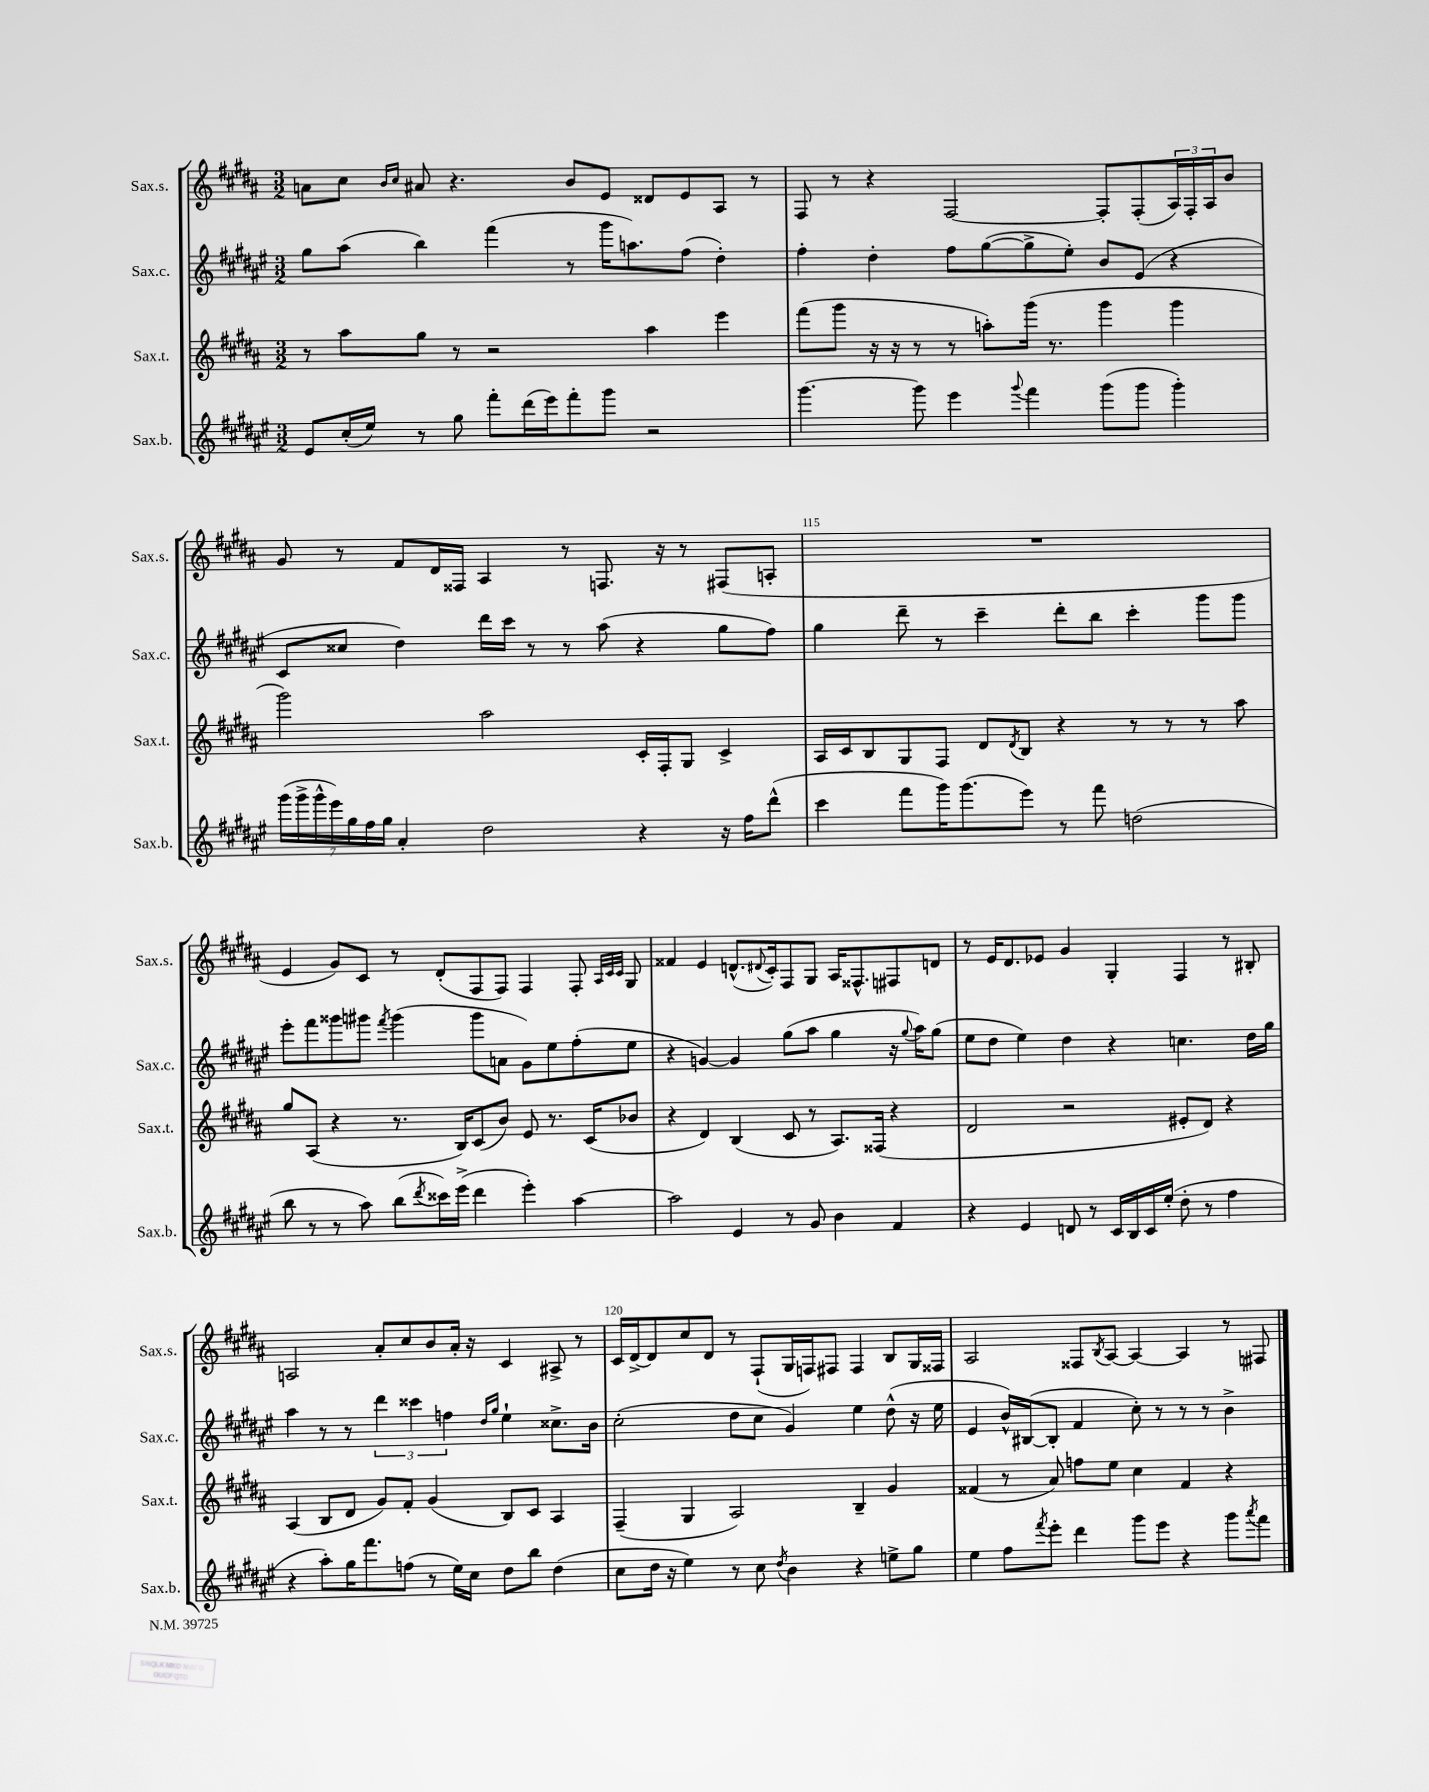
<<
\new StaffGroup <<
\new Staff = "s0" \with { instrumentName = "Sax.s." shortInstrumentName = "Sax.s." } {
    \clef treble \key b \major \numericTimeSignature \time 3/2
    a'8 cis''8 \grace { b'16 cis''16 } ais'8 r4. b'8 e'8 disis'8 e'8 ais8 r8 |
    fis8 r8 r4 fis2~ fis8-. fis8-.( \tuplet 3/2 { ais16) fis16-. ais16 } b'8 |
    gis'8 r8 fis'8 dis'16 fisis16 ais4 r8 f8. r16 r8 fis8( a8-. |
    R1. |
    e'4 gis'8) cis'8 r8 dis'8-.( fis8 fis8) fis4 fis8-. \grace { ais32 cis'32 cis'32 } gis8 |
    fisis'4 e'4 d'8.-^( \appoggiatura { dis'8 } cis'16-.) fis8 gis8 ais16 fisis8.-^ fis8 d'8 |
    r8 e'16 dis'8. ees'8 gis'4 gis4-. fis4 r8 bis8-. |
    a2 ais'8-. cis''8 b'8 ais'16-. r16 cis'4 ais8-> r8 |
    cis'16 dis'16~-> dis'8 cis''8 dis'8 r8 fis8-!( gis16 f16) fis8 fis4 b8 gis16 fisis16 |
    ais2 fisis8 \acciaccatura { b8 } ais8~ ais4~ ais4 r8 fis8 \bar "|." |
}
\new Staff = "s1" \with { instrumentName = "Sax.c." shortInstrumentName = "Sax.c." } {
    \clef treble \key fis \major \numericTimeSignature \time 3/2
    gis''8 ais''8( b''4) fis'''4( r8 gis'''16 a''8.) fis''8( dis''4-.) |
    fis''4-. dis''4-. fis''8 gis''8~( gis''8-> eis''8-.) b'8 eis'8( r4 |
    cis'8 cisis''8 dis''4) dis'''16 cis'''16 r8 r8 ais''8( r4 gis''8 fis''8) |
    gis''4 dis'''8-- r8 cis'''4-- dis'''8-. b''8 cis'''4-. gis'''8 gis'''8 |
    eis'''8-. fis'''8 gisis'''8 gis'''8 \acciaccatura { fis'''8 } gis'''4( gis'''8 a'8 gis'8) eis''8 fis''8-.( eis''8 |
    r4 g'4~) g'4 gis''8( ais''8 gis''4 r16 \appoggiatura { gis''8 } ais''16) gis''8( |
    eis''8 dis''8 eis''4) dis''4 r4 c''4. dis''16 gis''16 |
    ais''4 r8 r8 \tuplet 3/2 { dis'''4 cisis'''4 f''4 } \grace { dis''16 gis''16 } eis''4-! cisis''8.-> b'16 |
    cis''2-.( dis''8 cis''8 gis'4) eis''4 dis''8-^( r16 eis''16 |
    eis'4 b'16-^) bis16~( bis8-. fis'4 cis''8-.) r8 r8 r8 b'4-> \bar "|." |
}
\new Staff = "s2" \with { instrumentName = "Sax.t." shortInstrumentName = "Sax.t." } {
    \clef treble \key b \major \numericTimeSignature \time 3/2
    r8 ais''8 gis''8 r8 r2 ais''4 e'''4 |
    fis'''8( gis'''8 r16 r16 r8 r8 a''8-.) gis'''16( r8. gis'''4 gis'''4 |
    gis'''2) ais''2 cis'16-. fis16-. gis8 cis'4-> |
    ais16 cis'16 b8 gis8 fis8 dis'8 \acciaccatura { dis'8 } b8 r4 r8 r8 r8 ais''8 |
    gis''8 ais8( r4 r8. b16) cis'8( b'8) e'8 r8. cis'16( bes'8 |
    r4 dis'4) b4( cis'8 r8 ais8.) fisis16( r4 |
    dis'2 r2 eis'8-. dis'8) r4 |
    ais4( b8 dis'8 gis'8) fis'8-. gis'4( b8) cis'8 ais4 |
    fis4--( gis4 ais2) b4-- gis'4 |
    fisis'4( r8 ais'8) f''8 e''8 cis''4 fisis'4 r4 \bar "|." |
}
\new Staff = "s3" \with { instrumentName = "Sax.b." shortInstrumentName = "Sax.b." } {
    \clef treble \key fis \major \numericTimeSignature \time 3/2
    eis'8 cis''16-.( eis''16) r8 gis''8 fis'''8-. dis'''16( eis'''16) fis'''8-. gis'''8 r2 |
    gis'''4.~ gis'''8 eis'''4 \appoggiatura { gis'''8 } fis'''4 gis'''8( gis'''8 gis'''4-.) |
    \tuplet 7/4 { gis'''16( gis'''16-> gis'''16-^ eis'''16) gis''16 fis''16 gis''16 } ais'4-. dis''2 r4 r16 fis''16 dis'''8-^( |
    cis'''4 fis'''8 gis'''16) gis'''8.( eis'''8) r8 fis'''8 d''2( |
    b''8 r8 r8 ais''8) b''8( \acciaccatura { dis'''8 } cisis'''16) eis'''16->( dis'''4 eis'''4-.) ais''4~ |
    ais''2 eis'4 r8 gis'8 b'4 fis'4 |
    r4 eis'4 d'8 r8 cis'16 b16 cis'16 eis''16-.( dis''8-. r8 fis''4 |
    r4 ais''8-.) gis''16 fis'''8. f''8( r8 eis''16) cis''16 dis''8 b''8 dis''4( |
    cis''8 dis''16 r16 eis''4) r8 cis''8 \acciaccatura { dis''8 } b'4 r4 e''8-> gis''8 |
    eis''4 fis''8 \acciaccatura { fis'''8 } eis'''8-. dis'''4 gis'''8 eis'''8 r4 gis'''8 \acciaccatura { ais'''8 } fis'''8 \bar "|." |
}
>>
>>
\layout { \context { \Score currentBarNumber = #112 \override BarNumber.break-visibility = ##(#f #t #t) barNumberVisibility = #(every-nth-bar-number-visible 5) } }
